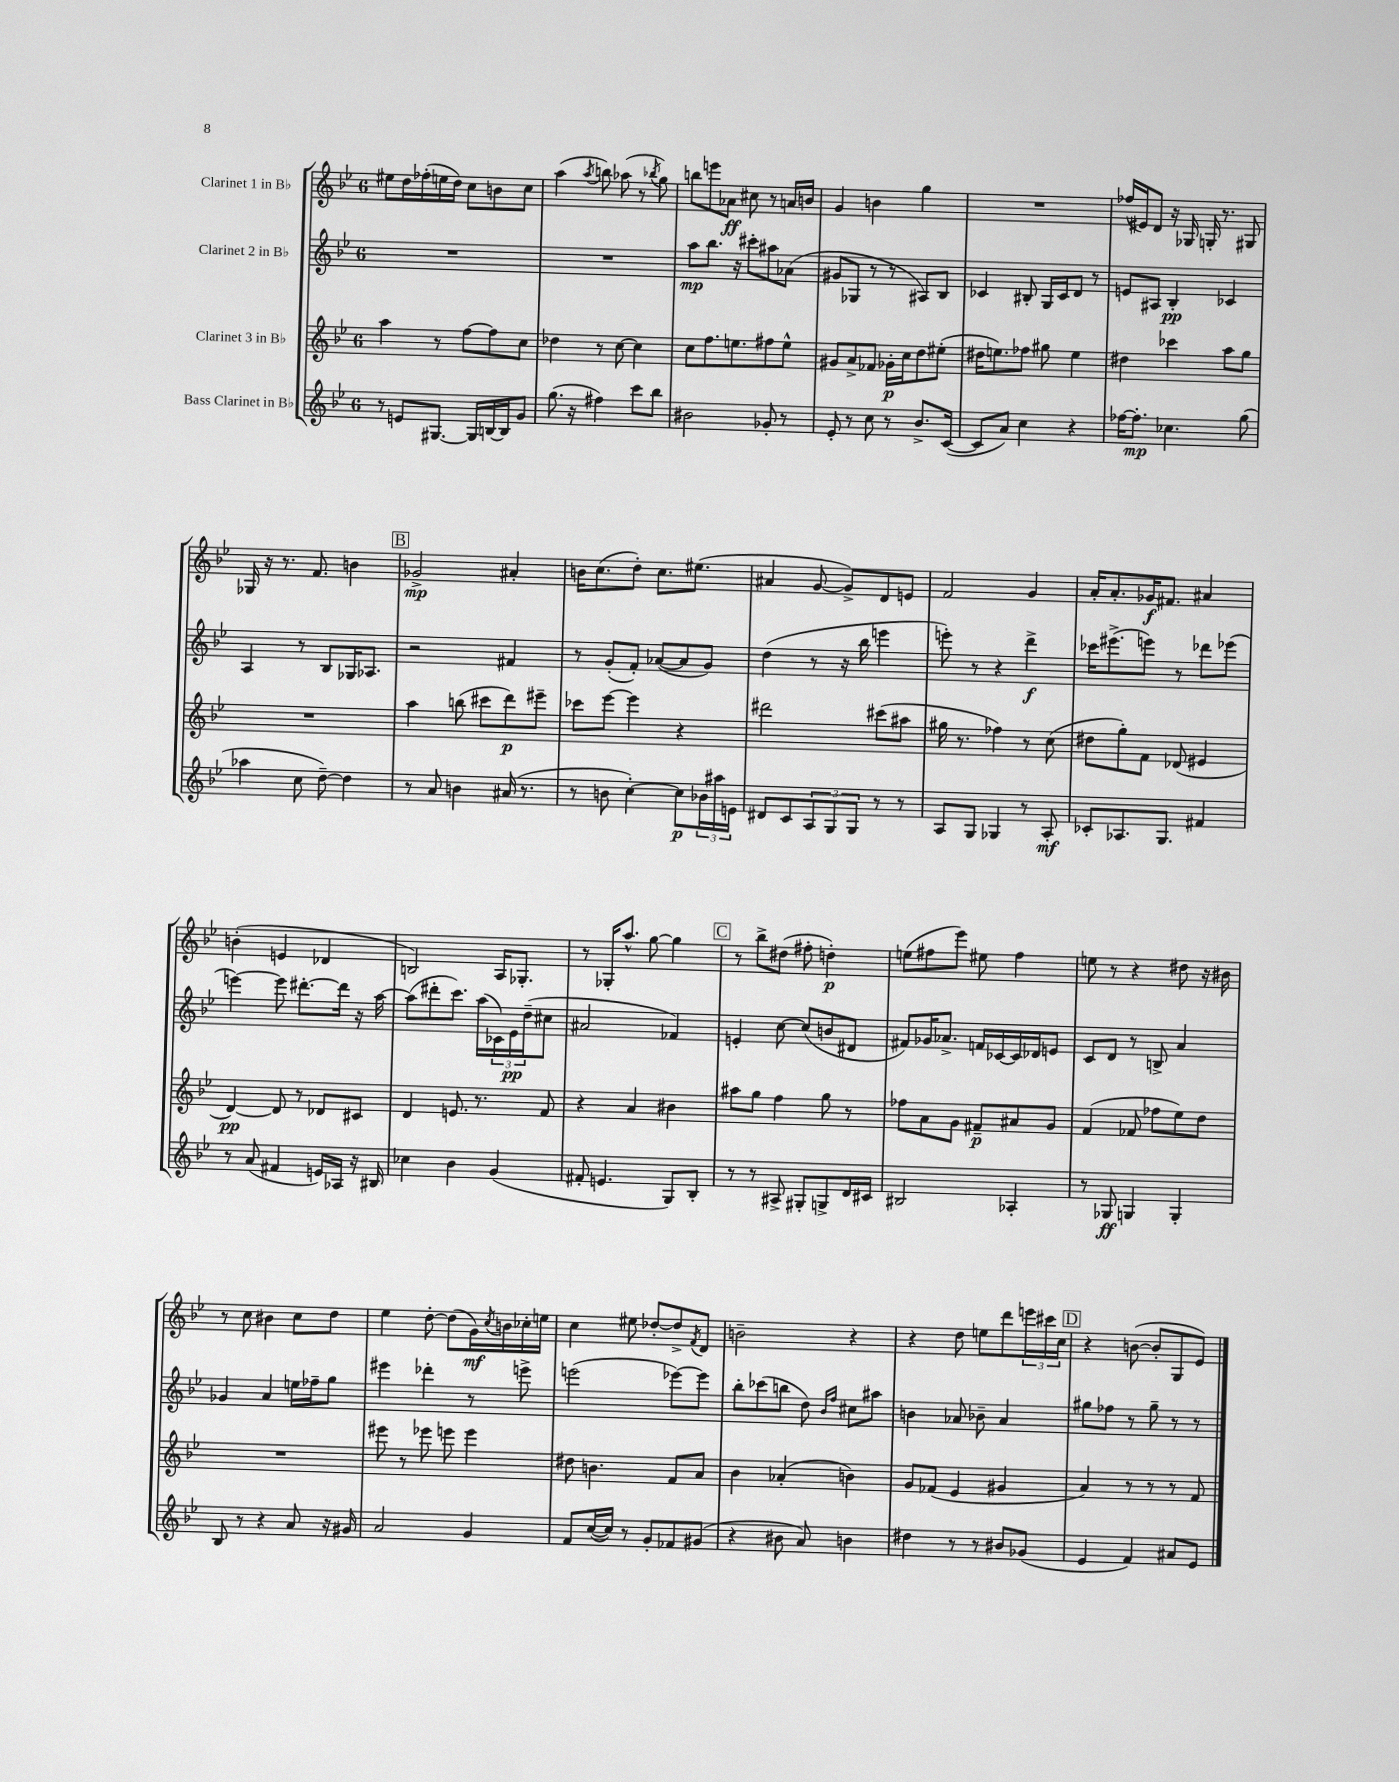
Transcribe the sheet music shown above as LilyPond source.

<<
\new StaffGroup <<
\new Staff = "s0" \with { instrumentName = "Clarinet 1 in Bb" } {
    \clef treble \key bes \major \once \override Staff.TimeSignature.style = #'single-digit \time 6/8
    eis''8 d''16 fes''16-.( e''16 d''16) c''8 b'8 c''8 |
    a''4( \acciaccatura { a''8 } b''8) aes''8( r8 \acciaccatura { bes''8 } g''8) |
    b''8 e'''8 aes'8\ff cis''8 r8 a'16 b'16 |
    g'4 b'4 g''4 |
    R2. |
    fes''16( eis'16) d'8 r16 ges16 g16-. r8. gis8 |
    ges16 r16 r8. f'8. b'4 |
    \mark \markup { \box "B" } ges'2->\mp ais'4-. |
    b'16 c''8.( d''8-.) c''8. eis''8.( |
    ais'4 g'8~ g'8->) d'8 e'8 |
    f'2 g'4 |
    a'16-. a'8.-. ges'16\f fis'8. ais'4 |
    b'4-.( e'4 des'4 |
    b2) a16 ges8.-. |
    r8 ges16-. a''8.-^ g''8~ g''4 |
    \mark \markup { \box "C" } r8 bes''8-> dis''8( fis''8-. d''4-.\p) |
    e''8( fis''8 ees'''8) eis''8 fis''4 |
    e''8 r8 r4 dis''8 r16 bis'16 |
    r8 c''8 bis'4 c''8 d''8 |
    ees''4 d''8~-. d''8( g'16\mf) \acciaccatura { c''8 } b'16 ces''16-. e''16 |
    c''4 eis''8 des''8~-. des''8-> \acciaccatura { f'8 } d'8 |
    b'2-- r4 |
    r4 d''8 e''8 d'''8 \tuplet 3/2 { e'''16 cis'''16 c''16 } |
    \mark \markup { \box "D" } r4 b'8~( b'8-. g8 ees'8) \bar "|." |
}
\new Staff = "s1" \with { instrumentName = "Clarinet 2 in Bb" } {
    \clef treble \key bes \major \once \override Staff.TimeSignature.style = #'single-digit \time 6/8
    R2. |
    R2. |
    a''8\mp bes''8. r16 cis'''8-. ais''8 aes'8( |
    gis'8 ges8 r8 r8 ais8) bes8 |
    ces'4 bis8-. g16 ces'16 d'8 r8 |
    e'8 ais8 bes4-.\pp ces'4 |
    a4 r8 bes8 ges16 aes8. |
    \mark \markup { \box "B" } r2 fis'4 |
    r8 g'8-.( f'8-.) aes'8~( aes'8 g'8) |
    d''4( r8 r16 bes''16 e'''4 |
    e'''8-.) r8 r4 d'''4->\f |
    ces'''16 eis'''8.->( e'''8) r8 des'''8 ees'''8( |
    e'''4~) e'''8 dis'''8.~-. dis'''16 r16 a''16~ |
    a''8( dis'''8-. c'''8.) a''16( \tuplet 3/2 { ces'16) ees'16\pp d''16--( } cis''8 |
    ais'2 fes'4) |
    \mark \markup { \box "C" } e'4-. c''8~ c''8( b'8 dis'8 |
    fis'8) ges'16 aes'8.-> f'16 ces'16~ ces'16 des'16 e'8 |
    c'8 d'8 r8 b8-> a'4 |
    ges'4 a'4 e''16 fes''16-- g''8 |
    eis'''4 des'''4-. r8 e'''8-> |
    e'''2( ees'''8~) ees'''8 |
    bes''8-. ces'''8( b''8 d''8) \grace { bes'16 f''16 } cis''8 ais''8 |
    b'4 aes'8 bes'8-- aes'4 |
    \mark \markup { \box "D" } gis''8 fes''8 r8 gis''8-- r8 r8 \bar "|." |
}
\new Staff = "s2" \with { instrumentName = "Clarinet 3 in Bb" } {
    \clef treble \key bes \major \once \override Staff.TimeSignature.style = #'single-digit \time 6/8
    a''4 r8 f''8~ f''8 c''8 |
    des''4 r8 c''8~ c''4 |
    c''8 f''8. e''8. fis''8 e''8-^ |
    gis'8 a'8-> fes'8 ges'16-.\p c''16 d''8 eis''8-.( |
    dis''16 e''8.) fes''8 gis''8 e''4 |
    dis''4 ces'''4 a''8 g''8 |
    R2. |
    \mark \markup { \box "B" } a''4 b''8( cis'''8 d'''8\p) eis'''8-- |
    ces'''8 ees'''8~ ees'''4 r4 |
    dis'''2 cis'''8( ais''8 |
    gis''16 r8. fes''4) r8 c''8( |
    dis''8 g''8-.) f'8 des'8( eis'4 |
    d'4~\pp) d'8 r8 des'8 cis'8 |
    d'4 e'8. r8. f'8 |
    r4 a'4 bis'4 |
    \mark \markup { \box "C" } ais''8 g''8 f''4 g''8 r8 |
    fes''8 a'8 g'8 fis'8--\p ais'8 g'8 |
    f'4( fes'8 fes''8 ees''8) d''8 |
    R2. |
    eis'''8 r8 ees'''8 e'''8 e'''4 |
    dis''8 b'4. f'8 a'8 |
    bes'4 aes'4-.( b'4) |
    g'8 fes'8( ees'4 gis'4 |
    \mark \markup { \box "D" } a'4) r8 r8 r8 f'8 \bar "|." |
}
\new Staff = "s3" \with { instrumentName = "Bass Clarinet in Bb" } {
    \clef treble \key bes \major \once \override Staff.TimeSignature.style = #'single-digit \time 6/8
    r8 e'8 gis8.~ gis16 b16~ b16 g'8 |
    g''8.( r16 fis''4) c'''8 bes''8 |
    bis'2 ges'8-. r8 |
    ees'8-. r8 c''8 r8 bes'8.-> c'16~( |
    c'8 a'8) c''4 r4 |
    fes''16~ fes''8.-.\mp ces''4. g''8( |
    aes''4 c''8 d''8~--) d''4 |
    \mark \markup { \box "B" } r8 a'8 b'4 ais'16( r8. |
    r8 b'8 c''4~-.) c''8\p \tuplet 3/2 { bes'16 ais''16 e'16 } |
    dis'8 c'8 \tuplet 3/2 { a8 g8 g8 } r8 r8 |
    a8 g8 ges4 r8 a8-.\mf |
    ces'8-. aes8. g8. fis'4 |
    r8 a'8( fis'4 e'16) aes16 r16 bis16 |
    ces''4 bes'4 g'4( |
    fis'8-. e'4. g8) bes8-. |
    \mark \markup { \box "C" } r8 r8 ais8-> gis8-. g8-> d'16 cis'16 |
    bis2 aes4-. |
    r8 ges8\ff g4 g4-. |
    bes8 r8 r4 a'8 r16 gis'16 |
    a'2 g'4 |
    f'8 c''16~( c''16) r8 g'8-. fes'8 gis'8( |
    r4 bis'8 a'8) b'4 |
    dis''4 r8 r8 bis'8 ges'8( |
    \mark \markup { \box "D" } ees'4 f'4) ais'8 ees'8 \bar "|." |
}
>>
>>
\layout { \context { \Score \remove "Bar_number_engraver" } }
